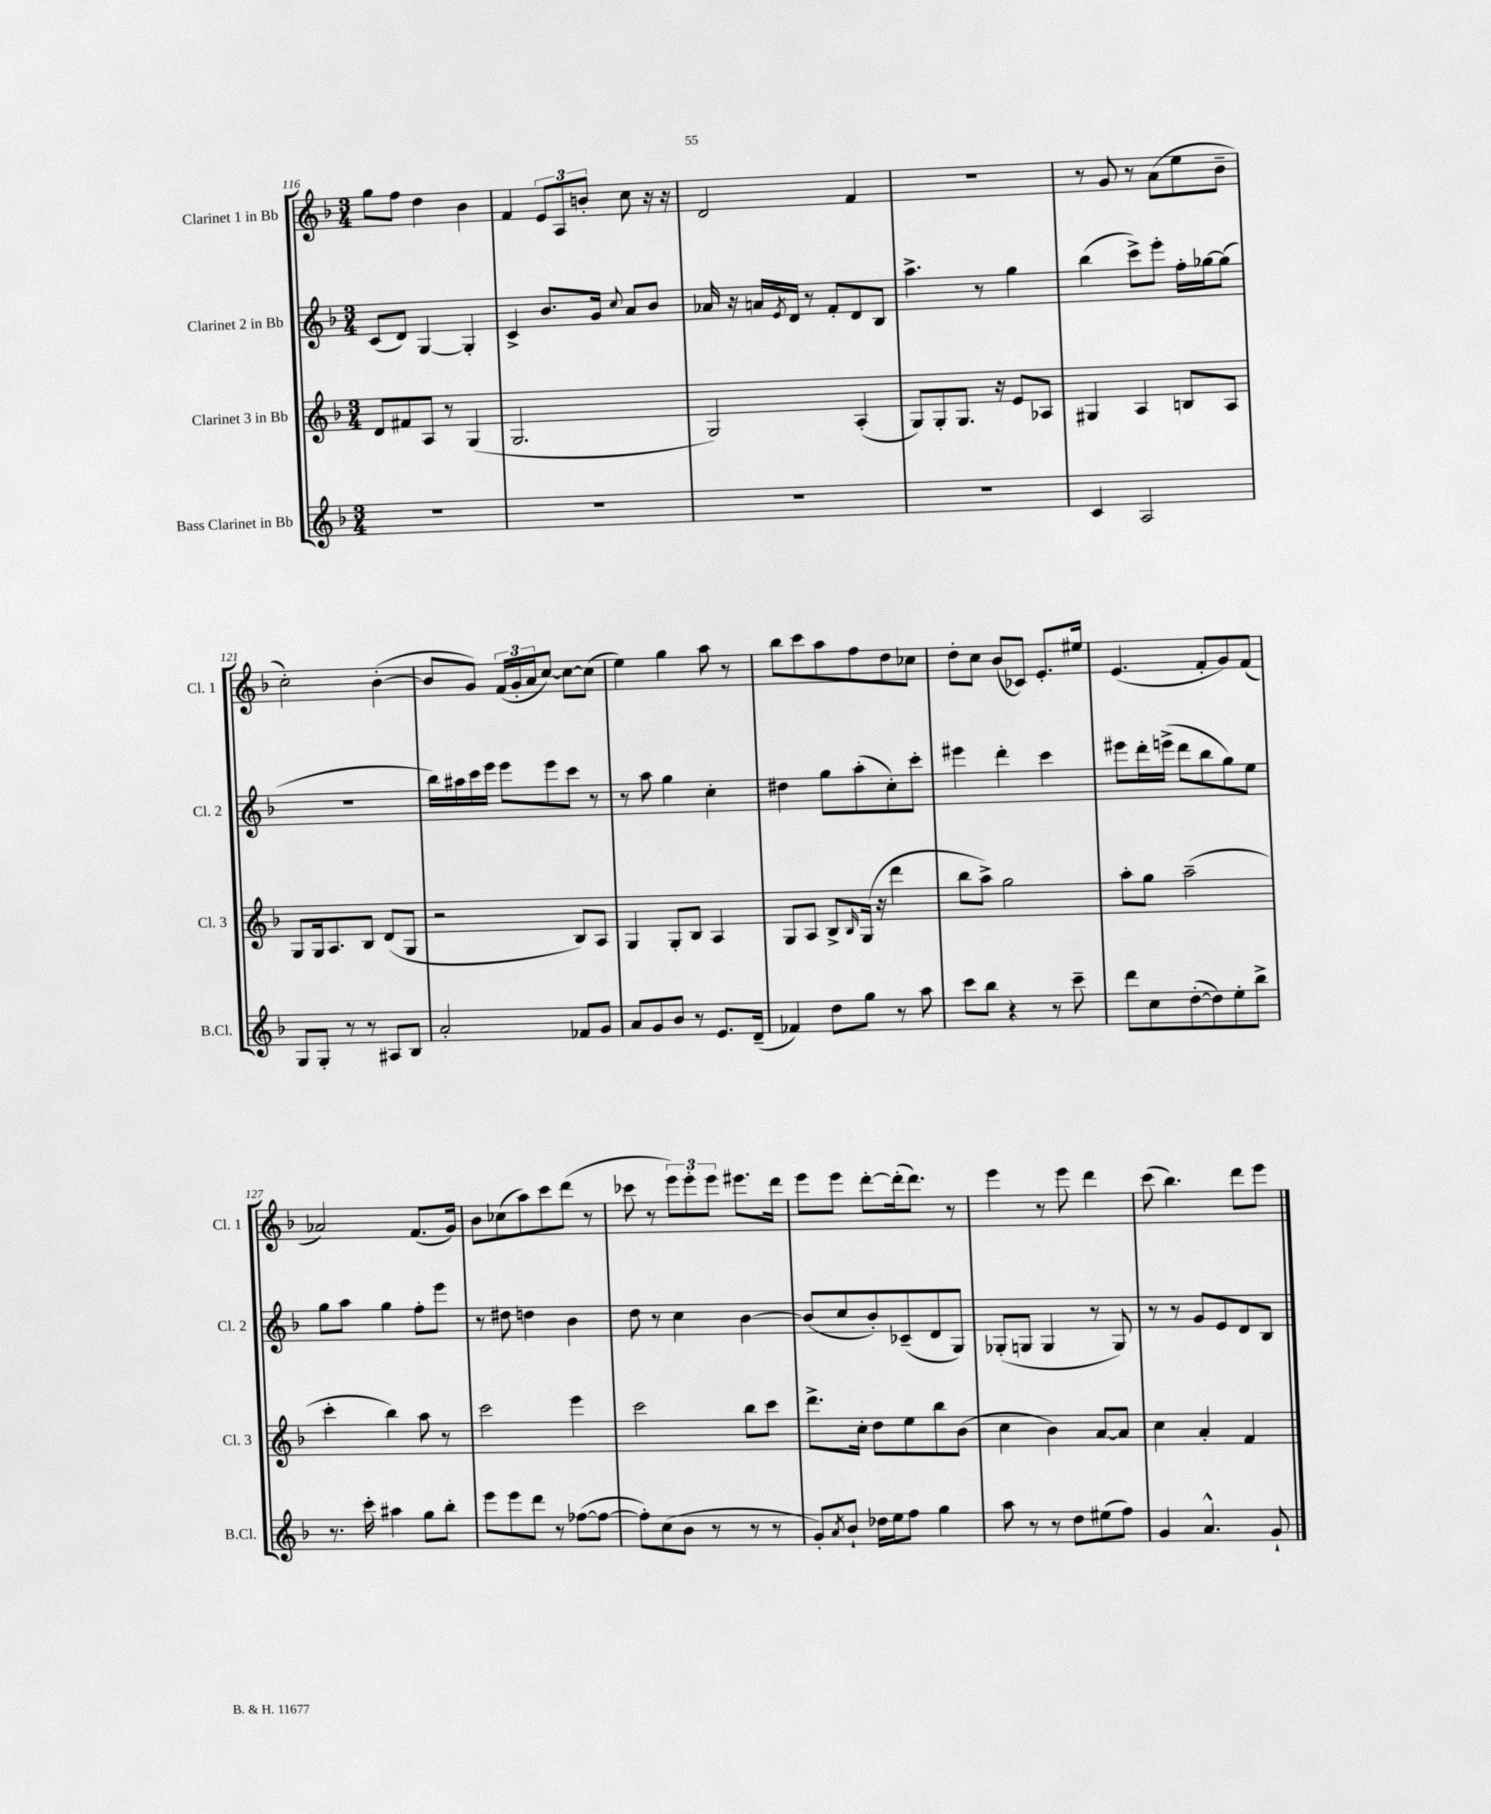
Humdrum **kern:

**kern	**kern	**kern	**kern
*part4	*part3	*part2	*part1
*staff4	*staff3	*staff2	*staff1
*I"Bass Clarinet in Bb	*I"Clarinet 3 in Bb	*I"Clarinet 2 in Bb	*I"Clarinet 1 in Bb
*I'B.Cl.	*I'Cl. 3	*I'Cl. 2	*I'Cl. 1
*clefG2	*clefG2	*clefG2	*clefG2
*k[b-]	*k[b-]	*k[b-]	*k[b-]
*M3/4	*M3/4	*M3/4	*M3/4
=116	=116	=116	=116
2.r	8d/L	(8c/L	8gg\L
.	8f#X/	8d/J)	8ff\J
.	8A/J	[4G/	4dd\
.	8r	.	.
.	(4G/	4G'/]	4b-\
=117	=117	=117	=117
2.r	2.G/	4c^/	4f/
.	.	8.b-/L	12e/L
.	.	.	12A/
.	.	.	12bn'/J
.	.	16g/Jk	.
.	.	8qqcc/	.
.	.	8a/L	8cc\
.	.	8b-/J	16r
.	.	.	16r
=118	=118	=118	=118
2.r	2G/)	16a-X/	2d/
.	.	16r	.
.	.	16an/LL	.
.	.	8qe/	.
.	.	16d/JJ	.
.	.	8r	.
.	.	8f'/L	.
.	(4A'/	8d/	4f/
.	.	8B-/J	.
=119	=119	=119	=119
2.r	8G/L)	4.aa^\	2.r
.	8G'/	.	.
.	8.G/J	.	.
.	.	8r	.
.	16r	.	.
.	8e/L	4gg\	.
.	8A-X/J	.	.
=120	=120	=120	=120
4c/	4G#X/	(4bb-\	8r
.	.	.	8g/
2A/	4A/	8ccc^\L)	8r
.	.	8eee'\J	(8a\L
.	8Bn/L	16ff'\LL	8ee\
.	.	[16gg-X\J	.
.	8A/J	(8gg-\J]	8b-~\J
!!LO:LB:g=z
=121	=121	=121	=121
8G/L	8G/L	2.r	2cc'\)
8G'/J	16G/k	.	.
.	8.A/	.	.
8r	.	.	.
8r	8B-/J	.	.
8A#X/L	(8d/L	.	([4b-'\
8B-/J	8G/J	.	.
=122	=122	=122	=122
2a'/	2r	16bb-\LL)	8b-/L]
.	.	16aa#X\	.
.	.	16ccc\	8g/J)
.	.	16eee\JJ	.
.	.	8eee\L	(24f/LL
.	.	.	24g'/
.	.	.	24a/J
.	.	8eee\	[8cc/J)
8f-X/L	8B-/L)	8ccc\J	8cc\L_
8g/J	8A/J	8r	(8cc\J]
=123	=123	=123	=123
8a/L	4G/	8r	4ee\)
8g/	.	8aa\	.
8b-/J	8G'/L	4gg\	4gg\
8r	8B-/J	.	.
8.e/L	4A/	4cc'\	8aa\
.	.	.	8r
(16d~/Jk	.	.	.
=124	=124	=124	=124
4f-X/)	8G/L	4dd#X\	8bb-\L
.	8A/J	.	8ccc\
8dd\L	8B-^/L	8gg\L	8aa\
.	16qqB-/	.	.
8gg\J	(16G/Jk	(8aa'\	8ff\
.	16r	.	.
8r	4ddd\	8cc'\)	8dd\
8aa\	.	8ccc'\J	8cc-X\J
=125	=125	=125	=125
8ccc\L	8bb-\L	4eee#X\	8dd'\L
8bb-\J	8aa^\J)	.	8cc\J
4r	2gg\	4ddd'\	(8b-/L
.	.	.	8c-X/J)
8r	.	4ccc\	8.e'/L
8ccc~\	.	.	.
.	.	.	16ee#X/Jk
=126	=126	=126	=126
8ddd\L	8aa'\L	8eee#X\L	(4.e/
8cc\	8gg\J	16ddd'\L	.
.	.	(16eeen^\JJ	.
([8dd'\	(2aa~\	8ddd\L	.
8dd\])	.	8bb-\	8f'/L
8ee'\	.	8gg\)	8g/)
8bb-^\J	.	8ee\J	(8f/J
!!LO:LB:g=z
=127	=127	=127	=127
8.r	4ccc'\	8gg\L	2a-X/)
.	.	8aa\J	.
16ccc'\	.	.	.
4aa#X\	4bb-\)	4gg\	.
8gg\L	8aa\	8ff'\L	(8.f/L
8bb-'\J	8r	8eee\J	.
.	.	.	16g/Jk)
=128	=128	=128	=128
8eee\L	2ccc\	8r	8b-\L
8eee\	.	8dd#X\	(8cc-X\
8ddd\J	.	4ddn\	8aa\)
8r	.	.	8ccc\
([8ff-X\L	4eee\	4b-\	(8ddd\J
8ff-\J_	.	.	8r
=129	=129	=129	=129
8ff-'\L])	2ccc\	8dd\	8ccc-X\
(8cc\	.	8r	8r
8b-\J	.	4cc\	12eee\L)
.	.	.	12eee'\
8r	.	.	.
.	.	.	12eee\J
8r	8bb-\L	[4b-\	8.eee#X\L
8r	8ccc\J	.	.
.	.	.	16ddd\Jk
=130	=130	=130	=130
8g'/L)	8.ddd^\L	(8b-/L]	8eee\L
8qa/	.	.	.
8b-`/J	.	8cc/	8eee\J
.	16cc'\Jk	.	.
16dd-X\LL	8dd\L	8b-'/)	[8ddd'\L
16ee\J	.	.	.
8ff\J	8ee\	(8c-X~/	(16ddd'\k]
.	.	.	8.ddd\J)
4gg\	8bb-\	8d/	.
.	(8b-\J	8G/J)	8r
=131	=131	=131	=131
8aa\	4cc\	(8G-X'/L	4eee\
8r	.	8Gn/J	.
8r	4b-\)	4G/	8r
8dd\L	.	.	8eee\
(8ee#X\	[8a/L	8r	4ddd\
8ff\J)	8a/J]	8G/)	.
=132	=132	=132	=132
4g/	4cc\	8r	(8ccc\
.	.	8r	4.bb-\)
4.a^^/	4a'/	8g/L	.
.	.	8e/	.
.	4f/	8d/	8ddd\L
8g`/	.	8B-/J	8eee\J
==	==	==	==
*-	*-	*-	*-
